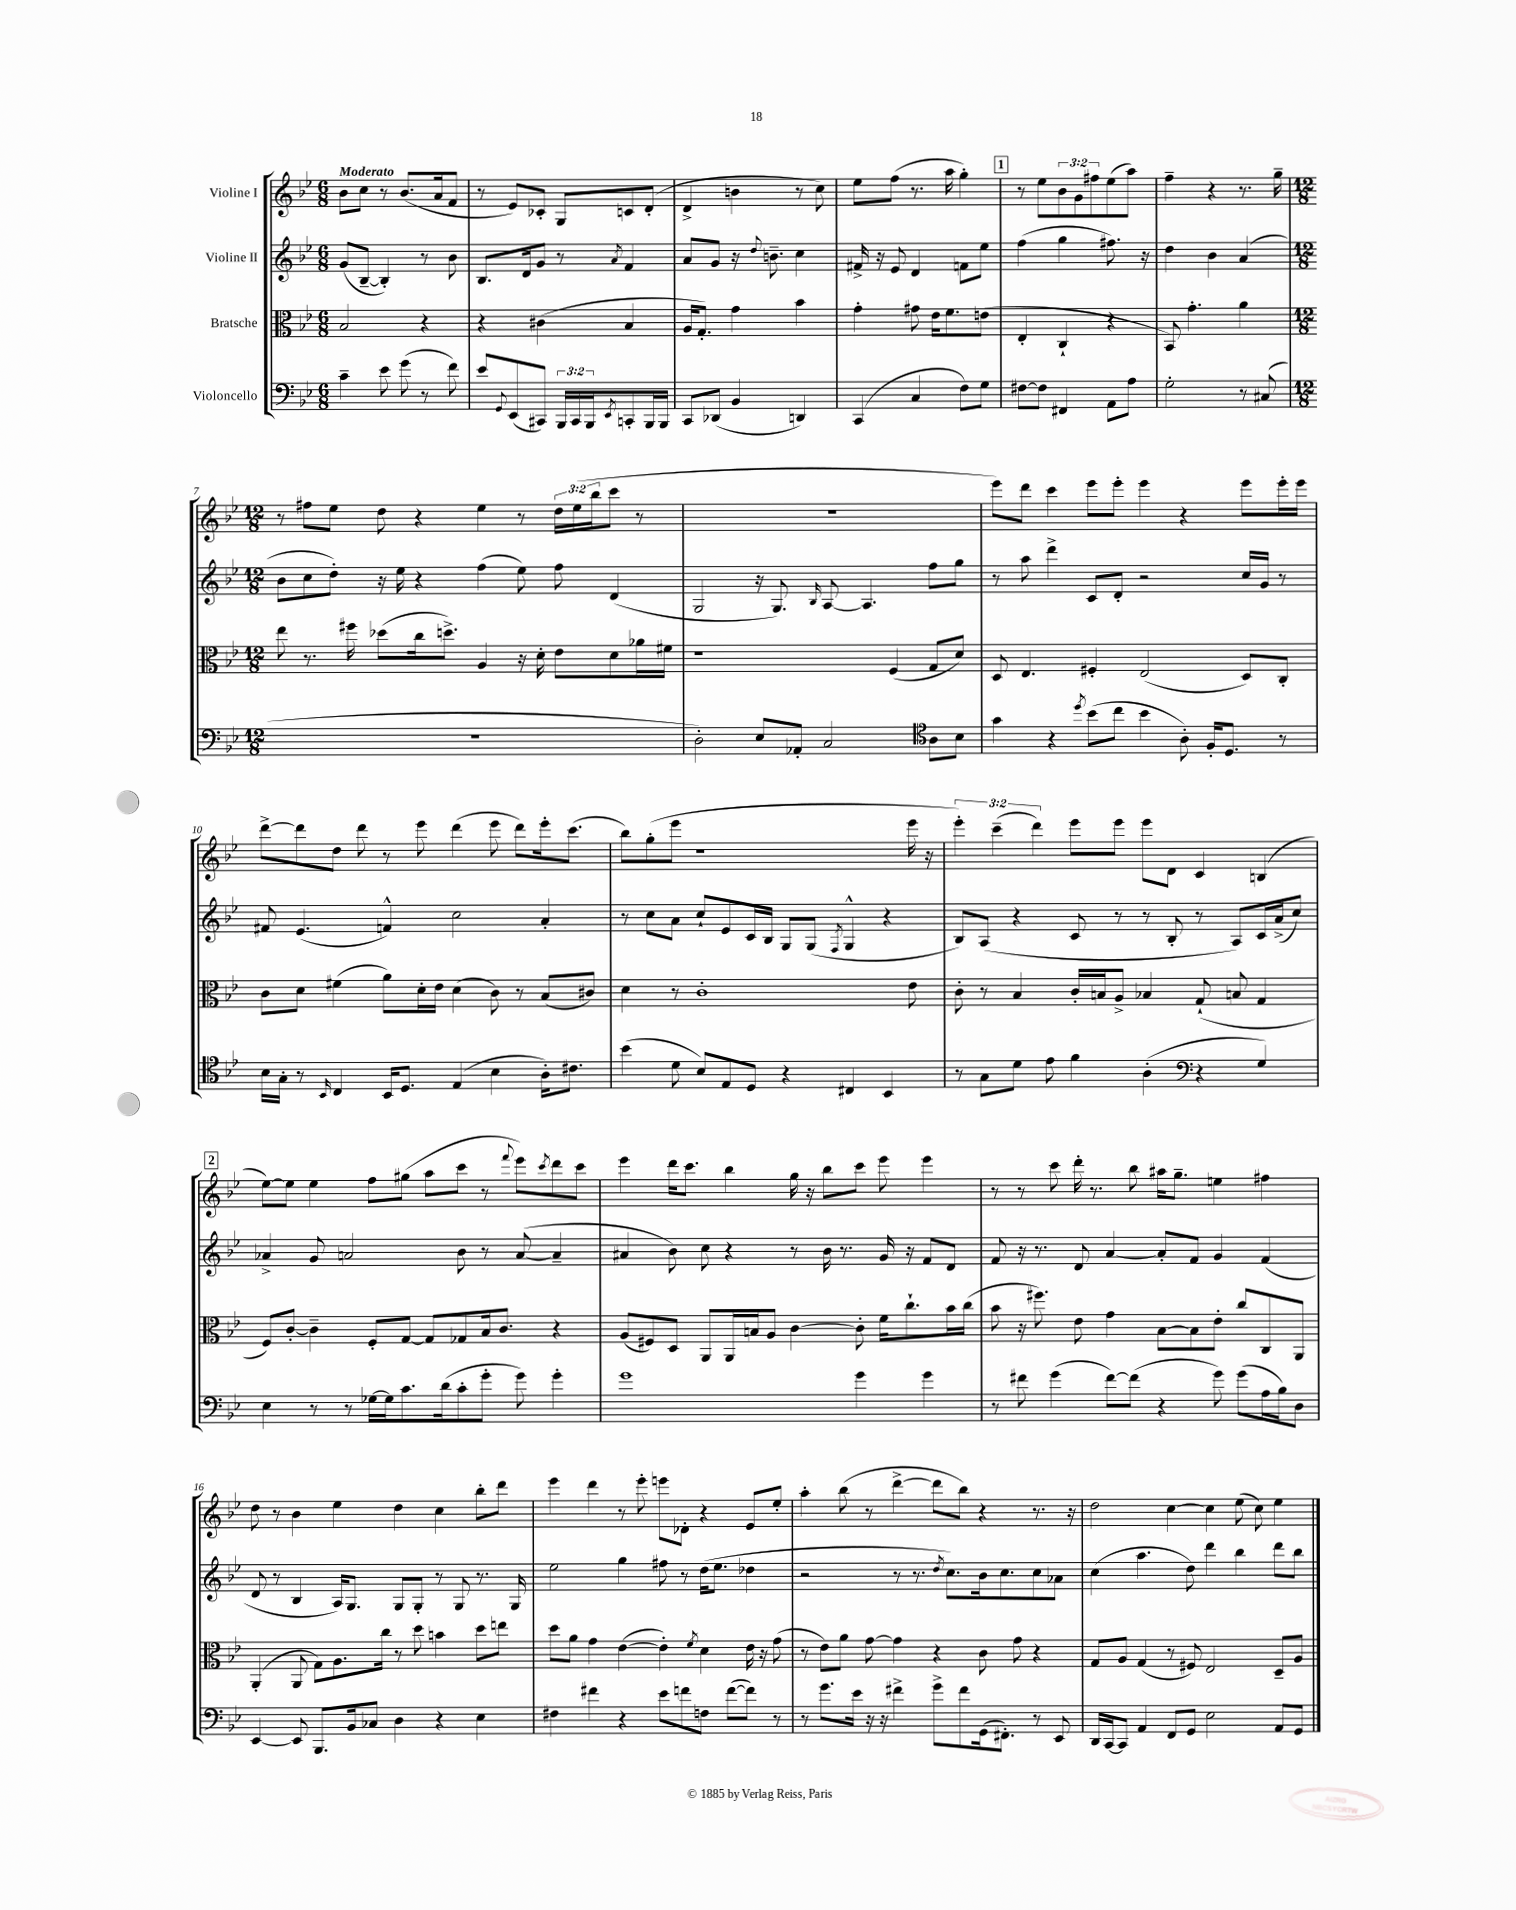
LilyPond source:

<<
\new StaffGroup <<
\new Staff = "s0" \with { instrumentName = "Violine I" } {
    \clef treble \key bes \major \numericTimeSignature \time 6/8 \override Staff.TupletNumber.text = #tuplet-number::calc-fraction-text \tempo "Moderato"
    bes'8 c''8 r8 bes'8.( a'16 f'8 |
    r8 ees'8) ces'8-. g8 c'8 d'8-.( |
    d'4-> b'4 r8 c''8) |
    ees''8 f''8( r8. a''16 g''4-.) |
    \mark \markup { \box "1" } r8 ees''8 \tuplet 3/2 { bes'8 g'8 fis''8 } ees''8( a''8) |
    f''4-- r4 r8. g''16-- |
    \numericTimeSignature \time 12/8 r8 fis''8 ees''8 d''8 r4 ees''4 r8 \tuplet 3/2 { d''16 ees''16( bes''16 } c'''8 r8 |
    R1. |
    ees'''8) d'''8 c'''4 ees'''8 ees'''8-. ees'''4 r4 ees'''8 ees'''16-. ees'''16 |
    d'''8~-> d'''8 d''8 d'''8 r8 ees'''8 d'''4( ees'''8 d'''8) ees'''16-. c'''8.( |
    bes''8) g''8-.( ees'''8 r1 ees'''16 r16 |
    \tuplet 3/2 { ees'''4-.) c'''4--( d'''4) } ees'''8 ees'''8 ees'''8 d'8 c'4 b4( |
    \mark \markup { \box "2" } ees''8~) ees''8 ees''4 f''8 gis''8( a''8 c'''8 r8 \appoggiatura { f'''8 } ees'''8) \acciaccatura { c'''8 } d'''8 c'''8 |
    ees'''4 d'''16 c'''8. bes''4 g''16 r16 bes''8 c'''8 ees'''8 ees'''4 |
    r8 r8 c'''8 d'''16-. r8. bes''8 ais''16 g''8.-- e''4 fis''4 |
    d''8 r8 bes'4 ees''4 d''4 c''4 bes''8-. d'''8 |
    ees'''4 d'''4 r8 ees'''8-. e'''8 des'8-. r4 ees'8 ees''8-. |
    a''4-. bes''8( r8 d'''4~-> d'''8 bes''8) r4 r8. r16 |
    d''2 c''4~ c''4 ees''8( c''8) ees''4 \bar "|." |
}
\new Staff = "s1" \with { instrumentName = "Violine II" } {
    \clef treble \key bes \major \numericTimeSignature \time 6/8
    g'8( bes8~-- bes4-.) r8 bes'8 |
    bes8. d'16 g'8 r8 \acciaccatura { a'8 } f'4 |
    a'8 g'8 r16 \appoggiatura { d''8 } b'8.-- c''4 |
    fis'16-> r16 ees'8 d'4 f'8 ees''8 |
    \mark \markup { \box "1" } f''4( g''4 fis''8.) r16 |
    d''4 bes'4 a'4( |
    \numericTimeSignature \time 12/8 bes'8 c''8 d''8-.) r16 ees''16 r4 f''4( ees''8) f''8 d'4( |
    g2 r16 g8.) \grace { bes16 } a8~ a4. f''8 g''8 |
    r8 a''8 d'''4-> c'8 d'8-. r2 c''16 g'16 r8 |
    fis'8 ees'4.( f'4-^) c''2 a'4-. |
    r8 c''8 a'8 c''8-! ees'8 c'16 bes16 g8 g8( \acciaccatura { f8 } g4-^ r4 |
    bes8) a8( r4 c'8 r8 r8 bes8-. r8 a8) c'16 a'16->( c''8) |
    \mark \markup { \box "2" } aes'4-> g'8 a'2 bes'8 r8 a'8~( a'4-- |
    ais'4 bes'8) c''8 r4 r8 bes'16 r8. g'16 r16 f'8 d'8 |
    f'8 r16 r8. d'8 a'4~ a'8-. f'8 g'4 f'4( |
    d'8 r8 bes4 a16) g8. g8 g8-. r8 g8 r8. g16 |
    ees''2 g''4 fis''8 r8 d''16( ees''8. des''4 |
    r2 r8 r8. \acciaccatura { d''8 } c''8.) bes'16 c''8. c''8 aes'8 |
    c''4( a''4. d''8) d'''4 bes''4 d'''8 bes''8 \bar "|." |
}
\new Staff = "s2" \with { instrumentName = "Bratsche" } {
    \clef alto \key bes \major \numericTimeSignature \time 6/8
    bes2 r4 |
    r4 cis'4( bes4 |
    a16 g8.-.) g'4 bes'4 |
    g'4-. gis'8 ees'16 f'8. e'8( |
    \mark \markup { \box "1" } ees4-. c4-! r4 |
    bes,8) g'4.-. a'4 |
    \numericTimeSignature \time 12/8 ees''8 r8. fis''16 des''8( c''16 d''8.->) a4 r16 d'16-. ees'8 d'8 aes'16 fis'16 |
    r1 f4( g8 d'8) |
    d8 ees4. fis4-. ees2( d8) c8-. |
    c'8 d'8 fis'4( a'8) d'16-. ees'16 d'4( c'8) r8 bes8( cis'8) |
    d'4 r8 c'1-. ees'8 |
    c'8-. r8 bes4 c'16-. b16 a8-> bes4 g8-!( b8 g4 |
    \mark \markup { \box "2" } f8) c'8~-. c'4-- f8-. g8~ g8 ges8 bes16 c'8. r4 |
    a8( fis8) d8 a,8 a,16 b16 a8 c'4~ c'8-. f'16 c''8.-! bes'16 c''16( |
    bes'8 r16 fis''8.) ees'8 g'4 bes8~ bes8 ees'8-. c''8 c8 a,8 |
    a,4-.( a,8 g8) a8. c''16 r8 d''8 b'4 d''8 e''8 |
    d''8 a'8 g'4 ees'4~( ees'4-.) \acciaccatura { f'8 } d'4 ees'16 r16 g'8( |
    r8 ees'8) a'8 g'8~ g'4 r4 c'8 g'8 r4 |
    g8 a8 g4( r8 fis8) ees2 d8-- a8 \bar "|." |
}
\new Staff = "s3" \with { instrumentName = "Violoncello" } {
    \clef bass \key bes \major \numericTimeSignature \time 6/8 \override Staff.TupletNumber.text = #tuplet-number::calc-fraction-text
    c'4-- ees'8 g'8( r8 f'8) |
    ees'8 \appoggiatura { g,8 } ees,8( cis,8) \tuplet 3/2 { bes,,16 cis,16 bes,,16 } \acciaccatura { ees,8 } c,8-. bes,,16 bes,,16 |
    c,8 des,8( bes,4 d,4) |
    c,4( c4 f8) g8 |
    \mark \markup { \box "1" } fis8~ fis8 fis,4 a,8 a8 |
    g2-. r8 cis8( |
    \numericTimeSignature \time 12/8 R1. |
    d2-.) ees8 aes,8-. c2 a8 bes8 |
    \clef tenor g'4 r4 \acciaccatura { d''8 } bes'8( c''8 bes'4 a8-.) f16-. d8. r8 |
    bes16 g16-. r8 \grace { bes,16 } c4 bes,16 d8. ees4( bes4 a16-.) cis'8. |
    bes'4( d'8 bes8) ees8 d8 r4 cis4 bes,4 |
    r8 g8 d'8 ees'8 f'4 a4-.( r4 g4) |
    \mark \markup { \box "2" } \clef bass ees4 r8 r8 ges16~ ges16 c'8. d'16( c'8-. g'8-. g'8) g'4-. |
    g'1 g'4 g'4 |
    r8 fis'8 g'4( fis'8~) fis'8( r4 g'8) g'8( a16 bes16) d8 |
    ees,4~ ees,8 bes,,8. bes,16 ces8 d4 r4 ees4 |
    fis4 fis'4 r4 ees'8 f'8 f8 f'8~( f'8) r8 |
    r8 g'8. ees'16 r16 r16 fis'4-> g'8-> fis'8 g,16( fis,8.-.) r8 ees,8 |
    d,16 c,16~ c,8 a,4 f,8 g,8 ees2 a,8 g,8 \bar "|." |
}
>>
>>
